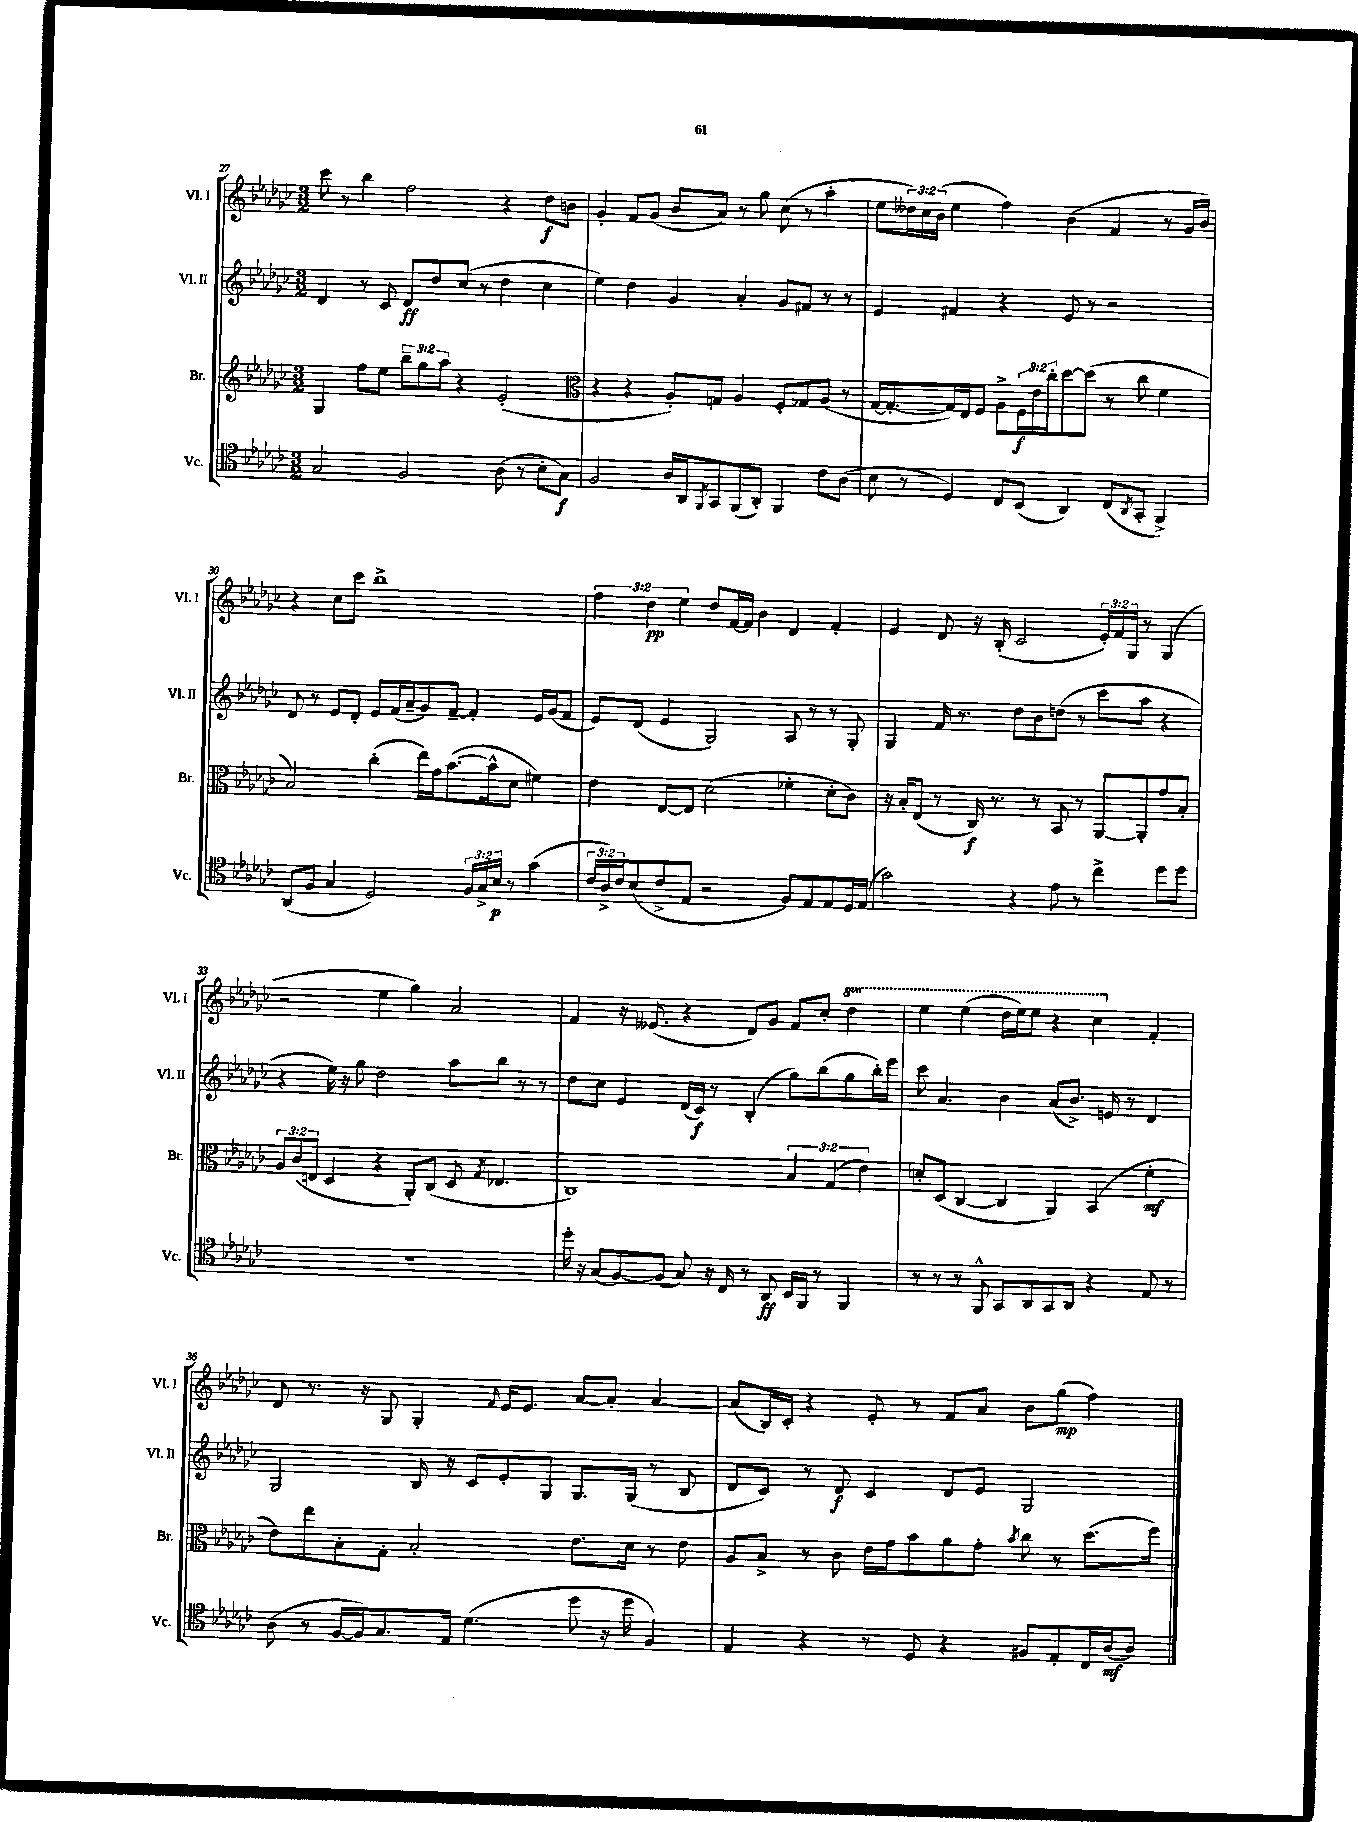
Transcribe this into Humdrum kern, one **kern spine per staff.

**kern	**dynam	**kern	**dynam	**kern	**dynam	**kern	**dynam
*part4	*part4	*part3	*part3	*part2	*part2	*part1	*part1
*staff4	*staff4	*staff3	*staff3	*staff2	*staff2	*staff1	*staff1
*I"Vc.	*	*I"Br.	*	*I"Vl. II	*	*I"Vl. I	*
*I'Vc.	*	*I'Br.	*	*I'Vl. II	*	*I'Vl. I	*
*clefC4	*	*clefG2	*	*clefG2	*	*clefG2	*
*k[b-e-a-d-g-c-]	*	*k[b-e-a-d-g-c-]	*	*k[b-e-a-d-g-c-]	*	*k[b-e-a-d-g-c-]	*
*M3/2	*	*M3/2	*	*M3/2	*	*M3/2	*
=27	=27	=27	=27	=27	=27	=27	=27
2G-/	.	4G-/	.	4d-/	.	8ccc-\	.
.	.	.	.	.	.	8r	.
.	.	8ff\L	.	8r	.	4bb-\	.
.	.	8ee-\J	.	8c-/	.	.	.
2F/	.	12bb-~\L	.	8d-/L	ff	2ff\	.
.	.	12gg-\	.	.	.	.	.
.	.	.	.	8dd-/	.	.	.
.	.	12aa-\J	.	.	.	.	.
.	.	4r	.	(8cc-/J	.	.	.
.	.	.	.	8r	.	.	.
(8A-\	.	(2e-'/	.	4dd-\	.	4r	.
8r	.	.	.	.	.	.	.
8B-'\L	.	.	.	4cc-\	.	8dd-\L	f
8G-\J)	f	.	.	.	.	8bn\J	.
=28	=28	=28	=28	=28	=28	=28	=28
*	*	*clefC3	*	*	*	*	*
2F/	.	4r	.	4ee-\)	.	4g-'/	.
.	.	4r	.	4dd-\	.	8f/L	.
.	.	.	.	.	.	(8g-/J	.
16A-/LL	.	8A-'/L)	.	4g-/	.	8b-/L	.
16AA-/J	.	.	.	.	.	.	.
8qFF/	.	.	.	.	.	.	.
8GG-/	.	8Gn/J	.	.	.	8a-/J)	.
(8FF/	.	4A-/	.	4a-'/	.	8r	.
8AA-'/J)	.	.	.	.	.	8gg-\	.
4FF/	.	8F'/L	.	8g-/L	.	(8cc-\	.
.	.	8G-X/	.	8f#X/J	.	8r	.
8c-\L	.	(8A-/J	.	8r	.	4aa-'\	.
(8A-\J	.	8r	.	8r	.	.	.
=29	=29	=29	=29	=29	=29	=29	=29
8B-\	.	[16G-/KL	.	4e-/	.	8ee-\L	.
.	.	8.G-'/_	.	.	.	.	.
8r	.	.	.	.	.	24dd--X\L)	.
.	.	.	.	.	.	24cc-\	.
.	.	.	.	.	.	(24b-\JJ	.
4D-/)	.	16G-/L])	.	4f#X/	.	4ee-\	.
.	.	16E-/J	.	.	.	.	.
.	.	8F/J	.	.	.	.	.
8C-/L	.	8A-^\L	.	4r	.	4ff\)	.
(8BB-/J	.	24F\L	f	.	.	.	.
.	.	24e-\	.	.	.	.	.
.	.	24cc-'\J	.	.	.	.	.
4AA-/)	.	[8dd-\	.	8e-/	.	(4b-\	.
.	.	(8dd-\J]	.	8r	.	.	.
(8C-/L	.	8r	.	2r	.	4f/	.
8qAA-/	.	.	.	.	.	.	.
8GG-'/J	.	8cc-\	.	.	.	.	.
4FF^/)	.	4f\	.	.	.	8r	.
.	.	.	.	.	.	16g-/LL	.
.	.	.	.	.	.	16b-/JJ)	.
!!LO:LB:g=z
=30	=30	=30	=30	=30	=30	=30	=30
(8AA-/L	.	2B-/)	.	8d-/	.	4r	.
8F/J	.	.	.	8r	.	.	.
4G-/	.	.	.	8e-/L	.	8cc-\L	.
.	.	.	.	8d-'/J	.	8ccc-\J	.
2D-/)	.	(4cc-'\	.	8e-/L	.	1bb-^	.
.	.	.	.	(16f/L	.	.	.
.	.	.	.	16a-~/J	.	.	.
.	.	16ee-\LL)	.	8g-/)	.	.	.
.	.	16g-\J	.	.	.	.	.
.	.	([8.b-\	.	[8f~/J	.	.	.
24F/LL	.	.	.	4f'/]	.	.	.
24G-^/	.	.	.	.	.	.	.
.	.	16b-^^\k]	.	.	.	.	.
24B-/JJ	p	.	.	.	.	.	.
8r	.	8d-\J	.	.	.	.	.
(4g-\	.	4f#X\)	.	16e-/LL	.	.	.
.	.	.	.	(16g-/J	.	.	.
.	.	.	.	8f/J	.	.	.
=31	=31	=31	=31	=31	=31	=31	=31
24c-/LL	.	4e-\	.	8e-/L)	.	6ff\	.
24A-^/)	.	.	.	.	.	.	.
24c-/J	.	.	.	.	.	.	.
(8B-/	.	.	.	(8d-/J	.	.	.
.	.	.	.	.	.	6dd-\	pp
8c-^/	.	[8E-/L	.	4e-/	.	.	.
.	.	.	.	.	.	6ee-\	.
8E-/J	.	8E-/J]	.	.	.	.	.
2r	.	(2d-\	.	2G-/)	.	8dd-/L	.
.	.	.	.	.	.	[16f/L	.
.	.	.	.	.	.	16f/JJ]	.
.	.	.	.	.	.	4b-\	.
8F/L)	.	4f-X'\	.	8A-/	.	4d-/	.
8E-/	.	.	.	8r	.	.	.
8E-/	.	8d-'\L	.	8r	.	4f'/	.
16D-/L	.	8c-\J)	.	8G-'/	.	.	.
(16E-/JJ	.	.	.	.	.	.	.
=32	=32	=32	=32	=32	=32	=32	=32
2g-\)	.	16r	.	4G-/	.	4e-/	.
.	.	16B-'/KL	.	.	.	.	.
.	.	(8E-/J	.	.	.	.	.
.	.	8r	.	16f/	.	8d-/	.
.	.	.	.	8.r	.	.	.
.	.	16C-/)	f	.	.	16r	.
.	.	8.r	.	.	.	(16B-'/	.
4r	.	.	.	8dd-\L	.	2c-/	.
.	.	8r	.	8b-\	.	.	.
8e-\	.	8BB-/	.	(8ddn\J	.	.	.
8r	.	8r	.	8r	.	.	.
4cc-^\	.	[8AA-/L	.	8ccc-\L	.	24e-'/LL)	.
.	.	.	.	.	.	24f/	.
.	.	.	.	.	.	24G-/JJ	.
.	.	8AA-'/]	.	8aa-\J	.	8r	.
8dd-\L	.	8g-/	.	4r	.	(4G-/	.
8dd-\J	.	8B-'/J	.	.	.	.	.
!!LO:LB:g=z
=33	=33	=33	=33	=33	=33	=33	=33
1.r	.	12A-/L	.	4r	.	2r	.
.	.	(12c-/	.	.	.	.	.
.	.	12En/J	.	.	.	.	.
.	.	4D-/	.	16ee-\)	.	.	.
.	.	.	.	16r	.	.	.
.	.	.	.	8gg-\	.	.	.
.	.	4r	.	2dd-\	.	4ee-\	.
.	.	8AA-'/L)	.	.	.	4gg-\)	.
.	.	(8C-/J	.	.	.	.	.
.	.	8D-/	.	8aa-\L	.	2a-/	.
.	.	8qG-/	.	.	.	.	.
.	.	4.E-X/	.	8bb-\J	.	.	.
.	.	.	.	8r	.	.	.
.	.	.	.	8r	.	.	.
=34	=34	=34	=34	=34	=34	=34	=34
16dd-'\	.	1C-)	.	8dd-\L	.	4f/	.
16r	.	.	.	.	.	.	.
(8G-/L	.	.	.	8cc-\J	.	.	.
[8F/)	.	.	.	4e-/	.	16r	.
.	.	.	.	.	.	(8.e--X/	.
(8F/J]	.	.	.	.	.	.	.
8G-/)	.	.	.	(16d-/LL	.	4r	.
.	.	.	.	16c-/JJ)	f	.	.
16r	.	.	.	8r	.	.	.
16C-/	.	.	.	.	.	.	.
8r	.	.	.	(4B-'/	.	8d-/L)	.
8AA-/	ff	.	.	.	.	8g-/J	.
16BB-/LL	.	6B-/	.	8gg-\L)	.	8f/L	.
16FF/JJ	.	.	.	.	.	.	.
8r	.	.	.	(8bb-\	.	8cc-'/J	.
.	.	(6G-/	.	.	.	.	.
*	*	*	*	*	*	*8va	*
4FF/	.	.	.	8gg-\	.	4ddd-\	.
.	.	6e-\)	.	.	.	.	.
.	.	.	.	16bb-'\L)	.	.	.
.	.	.	.	16eee-\JJ	.	.	.
=35	=35	=35	=35	=35	=35	=35	=35
8r	.	8dn'/L	.	8ccc-\	.	4eee-\	.
8r	.	(8D-/J	.	4.a-/	.	.	.
8r	.	[4C-/	.	.	.	(4eee-\	.
8FF^^/	.	.	.	.	.	.	.
8GG-/L	.	4C-/]	.	4b-\	.	16ddd-\LL	.
.	.	.	.	.	.	16eee-\J)	.
8AA-/	.	.	.	.	.	8eee-\J	.
8GG-/	.	4AA-/)	.	(8a-/L	.	4r	.
8AA-/J	.	.	.	8.b-^/J)	.	.	.
4r	.	(4BB-/	.	.	.	4ccc-\	.
.	.	.	.	16en/	.	.	.
.	.	.	.	8r	.	.	.
*	*	*	*	*	*	*X8va	*
8E-/	.	4f'\	mf	4d-/	.	4f'/	.
8r	.	.	.	.	.	.	.
!!LO:LB:g=z
=36	=36	=36	=36	=36	=36	=36	=36
(8A-\	.	8e-\L)	.	2G-/	.	8d-/	.
8r	.	8ee-\	.	.	.	8.r	.
[16F/LL	.	8B-'\	.	.	.	.	.
16F/J])	.	.	.	.	.	16r	.
8.G-/	.	8G-'\J	.	.	.	8G-/	.
.	.	2B-'/	.	16B-/	.	4G-'/	.
16E-/Jk	.	.	.	16r	.	.	.
(4.d-\	.	.	.	8c-/L	.	.	.
.	.	.	.	.	.	16qqf/	.
.	.	.	.	8e-'/	.	16e-/KL	.
.	.	.	.	.	.	8.e-/J	.
.	.	.	.	8G-/J	.	.	.
8dd-\	.	8.e-\L	.	8.G-/L	.	[8a-/L	.
16r	.	.	.	.	.	8a-'/J]	.
16dd-\	.	16d-\Jk	.	(16G-/Jk	.	.	.
4F/)	.	8r	.	8r	.	[4a-/	.
.	.	8e-\	.	8B-/	.	.	.
=37	=37	=37	=37	=37	=37	=37	=37
4E-/	.	8A-/L	.	8d-/L	.	(8a-/L]	.
.	.	8B-^/J	.	8c-/J)	.	16B-/L)	.
.	.	.	.	.	.	16c-'/JJ	.
4r	.	8r	.	8r	.	4r	.
.	.	8c-\	.	8d-/	f	.	.
8r	.	16e-\LL	.	4c-/	.	8e-'/	.
.	.	16g-\J	.	.	.	.	.
8D-/	.	8b-\	.	.	.	8r	.
4r	.	8a-\	.	8d-/L	.	8f/L	.
.	.	8g-'\J	.	8e-/J	.	8a-/J	.
.	.	8qb-/	.	.	.	.	.
8F#X/L	.	8cc-\	.	2G-/	.	8b-\L	.
8E-'/	.	8r	.	.	.	(8gg-\J	mp
16C-/L	.	(8.dd-\L	.	.	.	4ff\)	.
(16A-/J	mf	.	.	.	.	.	.
8A-/J)	.	.	.	.	.	.	.
.	.	16ff\Jk)	.	.	.	.	.
==	==	==	==	==	==	==	==
*-	*-	*-	*-	*-	*-	*-	*-
